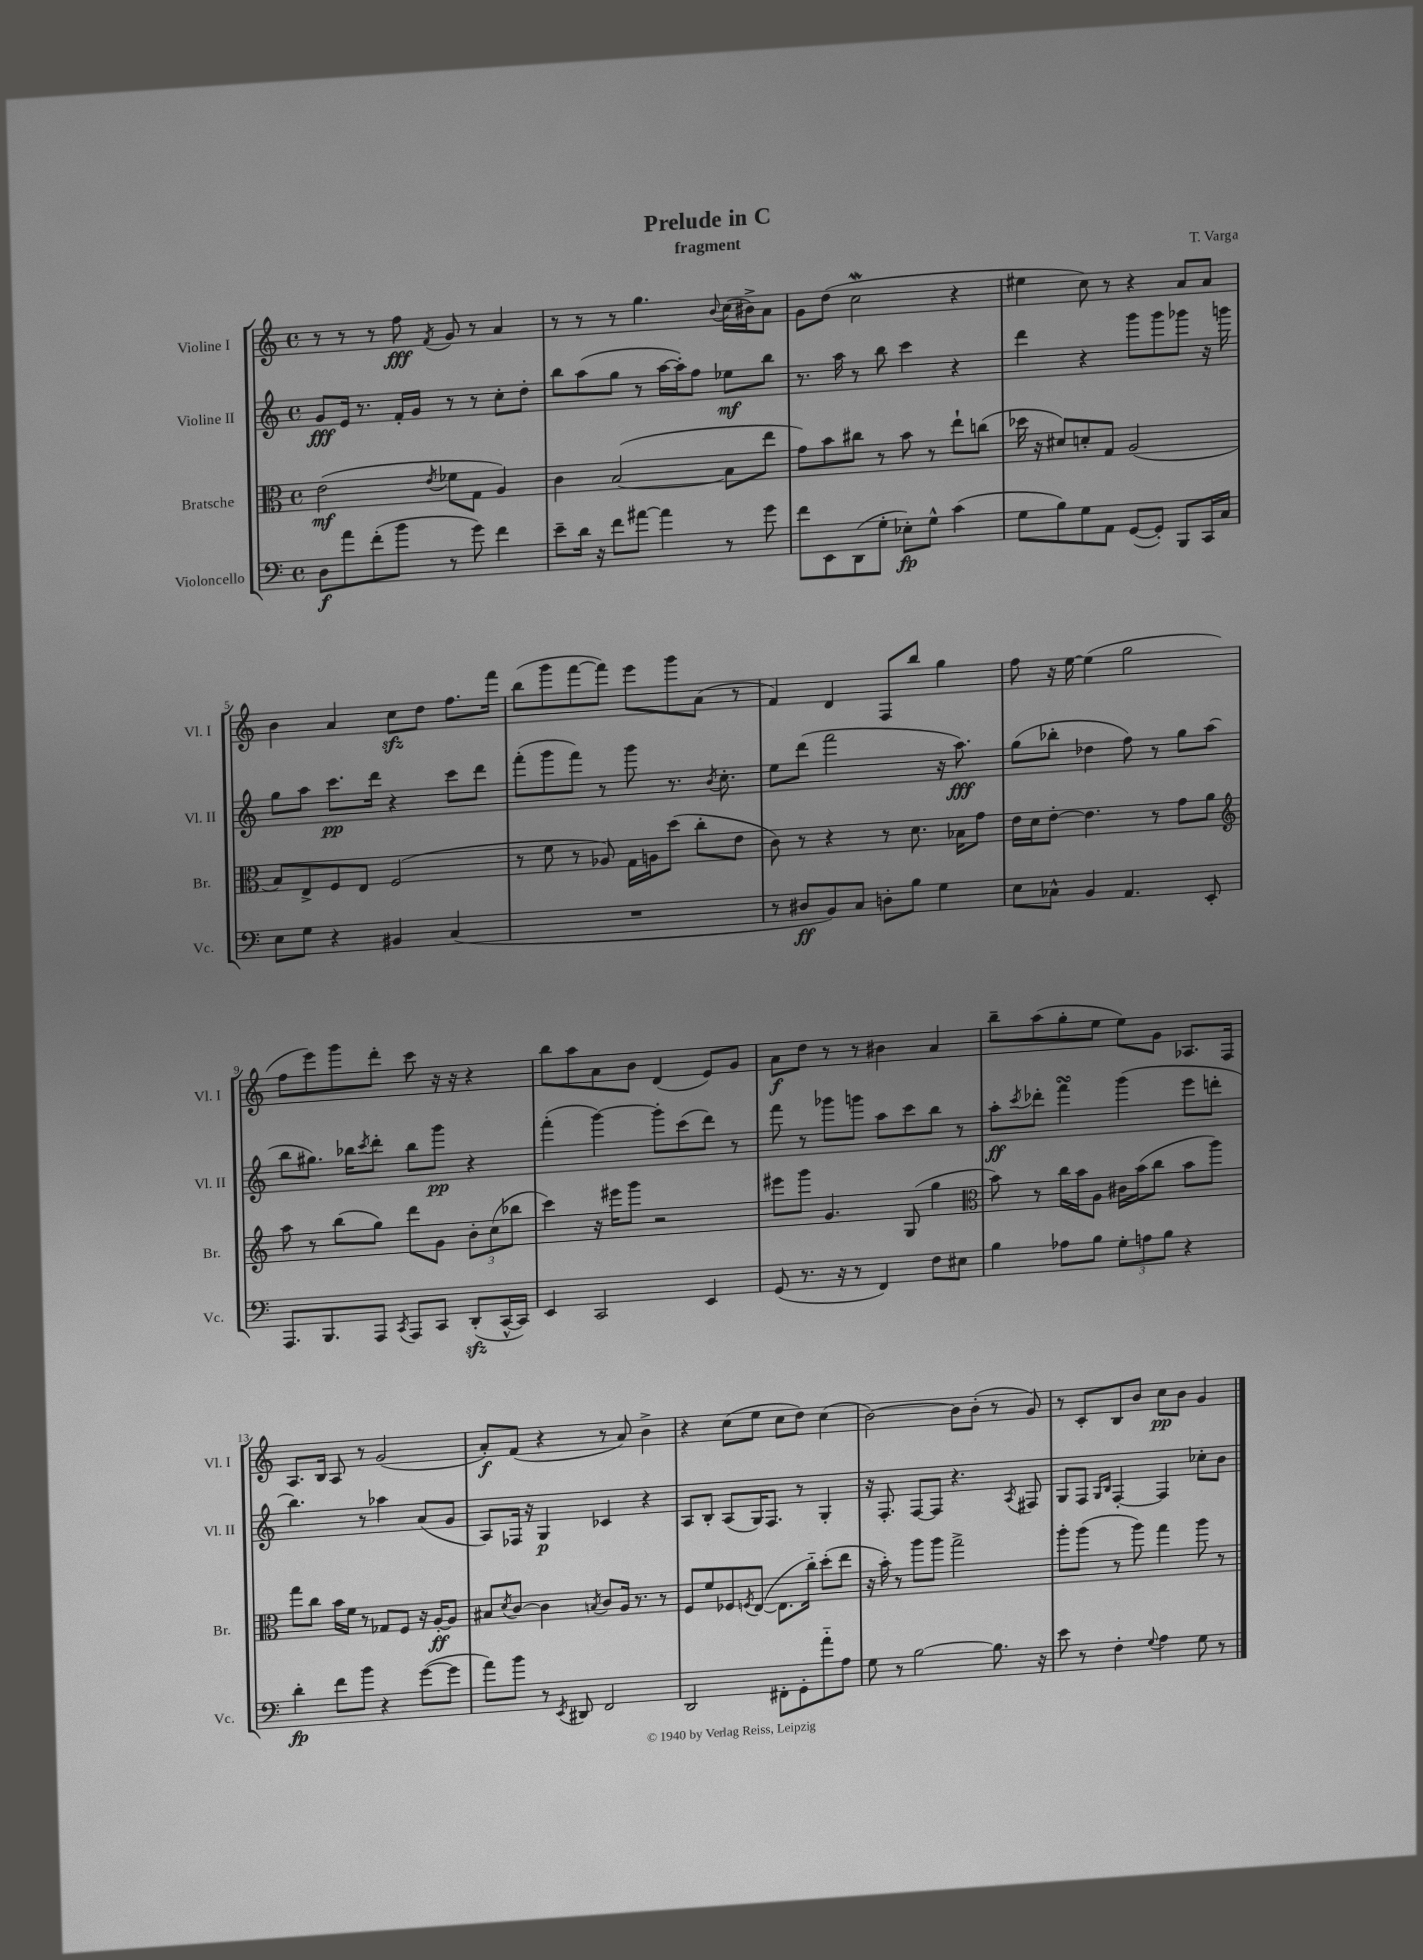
\header { title = "Prelude in C" composer = "T. Varga" subtitle = "fragment" }
<<
\new StaffGroup <<
\new Staff = "s0" \with { instrumentName = "Violine I" shortInstrumentName = "Vl. I" } {
    \clef treble \key c \major \defaultTimeSignature \time 4/4
    r8 r8 r8 f''8\fff \acciaccatura { f'8 } g'8 r8 a'4 |
    r8 r8 r8 g''4. \appoggiatura { b'8 } c''16( bis'16->) a'8 |
    g'8 d''8( c''2\mordent r4 |
    eis''4 c''8) r8 r4 a'8 a'8 |
    b'4 a'4 c''8\sfz d''8 f''8. f'''16 |
    b''8( g'''8 f'''8~ f'''8) e'''8 g'''8 a'8( r8 |
    f'4) d'4 f8 b''8 g''4 |
    f''8 r16 e''16~ e''4( g''2 |
    f''8 e'''8) g'''8 d'''8-. c'''8 r16 r16 r4 |
    b''8 a''8 a'8 b'8 d'4( e'8) g'8 |
    a'8\f d''8 r8 r8 bis'4 a'4 |
    b''8-- a''8( g''8-. e''8 e''8) g'8 aes8. f16 |
    a8. b16 a8 r8 g'2( |
    a'8-.\f) f'8( r4 r8 a'8) b'4-> |
    r4 c''8( e''8 c''8 d''8) c''4( |
    b'2~) b'8 b'8-.( r8 g'8) |
    r8 c'8-. b8 b'8 c''8\pp b'8 g'4 \bar "|." |
}
\new Staff = "s1" \with { instrumentName = "Violine II" shortInstrumentName = "Vl. II" } {
    \clef treble \key c \major \defaultTimeSignature \time 4/4
    g'8\fff e'16 r8. f'16-. g'16 r8 r8 c''8-. d''8-. |
    b''8 a''8( g''8 r8 a''16~ a''16-.) f''8 ees''8\mf b''8 |
    r8. a''16 r8 b''8 c'''4 r4 |
    d'''4 r4 g'''8 g'''8 ges'''8 r16 g'''16 |
    g''8 a''8 c'''8.\pp d'''16 r4 c'''8 d'''8 |
    f'''8-.( g'''8 f'''8) r8 g'''8 r8. \acciaccatura { b'8 } c''8.-. |
    e''8 d'''8( f'''2 r16 a''8.\fff) |
    g''8( bes''8-. des''4 f''8) r8 g''8 a''8( |
    b''8 gis''8.) bes''16 \acciaccatura { c'''8 } d'''8-. bes''8 g'''8\pp r4 |
    f'''4-.( g'''4~) g'''8-. c'''8( d'''8) r8 |
    f'''8 r8 ges'''8 g'''8 a''8 c'''8 b''8 r8 |
    a''8-.\ff \acciaccatura { c'''8 } des'''8-. f'''4\turn g'''4( e'''8 d'''8-. |
    b''4.) r8 aes''4 a'8( g'8 |
    a8) fes16 r16 g4\p ces'4 r4 |
    a8 b8-. a8( g16) f8. r8 g4-. |
    r16 f8.-. f8~ f8 r4. \acciaccatura { a8 } fis8 |
    g8 f8 \grace { g16 b16 } f4~-. f4 ces''8-. b'8 \bar "|." |
}
\new Staff = "s2" \with { instrumentName = "Bratsche" shortInstrumentName = "Br." } {
    \clef alto \key c \major \defaultTimeSignature \time 4/4
    e'2\mf( \acciaccatura { e'8 } fes'8 g8 a4) |
    c'4 b2~( b8 e''8 |
    g'8) b'8 cis''8 r8 b'8 r8 e''8-! c''8( |
    des''16 r16 dis'8) d'8-. g8 a2( |
    b8) e8-> f8 e8 f2( |
    r8 f'8 r8 aes8) g16 a16 d''8( c''8-. e'8 |
    c'8) r8 r4 r8 d'8. bes16 g'8 |
    e'16 d'16 e'8~-. e'4. r8 g'8 a'8 |
    \clef treble a''8 r8 b''8( g''8) d'''8 g'8 \tuplet 3/2 { b'8-. c''8( bes''8 } |
    c'''4) r16 eis'''16 g'''8 r2 |
    eis'''8 g'''8 g'4. g8( g''4 |
    \clef alto b'8) r8 c''16 b'16 a8 cis'16 b'16( c''8 b'8 a''8) |
    g''8 c''8 b'16 f'16 r8 ges8 f8 r16 a16~-.\ff a8 |
    bis8 \acciaccatura { d'8 } c'8~ c'4 \acciaccatura { b8 } c'8 a16 r8. r8 |
    f8 f'8 fes8 \acciaccatura { f8 } e8~( e8. c''16-_) d''8-.( e''8 |
    r16 b'16-.) r8 a''8 a''8 g''2-> |
    a''8-. a''8( r8 a''8) g''4 a''8 r8 \bar "|." |
}
\new Staff = "s3" \with { instrumentName = "Violoncello" shortInstrumentName = "Vc." } {
    \clef bass \key c \major \defaultTimeSignature \time 4/4
    d8\f a'8 f'8-.( b'8 r8 g'8) f'4 |
    e'8-- d'16 r16 f'8 ais'8~ ais'4 r8 g'8 |
    f'8 e,8 d,8( g8-. ees8-.\fp) g8-^ c'4( |
    g8 b8) g8 a,8 g,8~( g,8-.) b,,8 c,16 c16 |
    e8 g8 r4 bis,4 c4( |
    R1 |
    r8 dis8\ff b,8) c8 d8-. b8 g4 |
    e8 ces8-^ b,4 a,4. e,8-. |
    a,,8. b,,8. a,,8 \acciaccatura { c,8 } a,,8 c,8 d,8-.\sfz( c,16~-^ c,16) |
    e,4 c,2 e,4 |
    g,8( r8. r16 r8 f,4) f8 eis8 |
    b4 aes8 b8 \tuplet 3/2 { g8-. a8 b8 } r4 |
    d'4-.\fp f'8 b'8 r4 g'8~( g'8 |
    a'8) b'8 r8 \acciaccatura { e,8 } dis,8 f,2 |
    d,2 fis,8-. g,8-. a'8-_ a8 |
    g8 r8 b2~ b8. r16 |
    e'8 r8 f4-. \appoggiatura { g8 } a4 g8 r8 \bar "|." |
}
>>
>>
